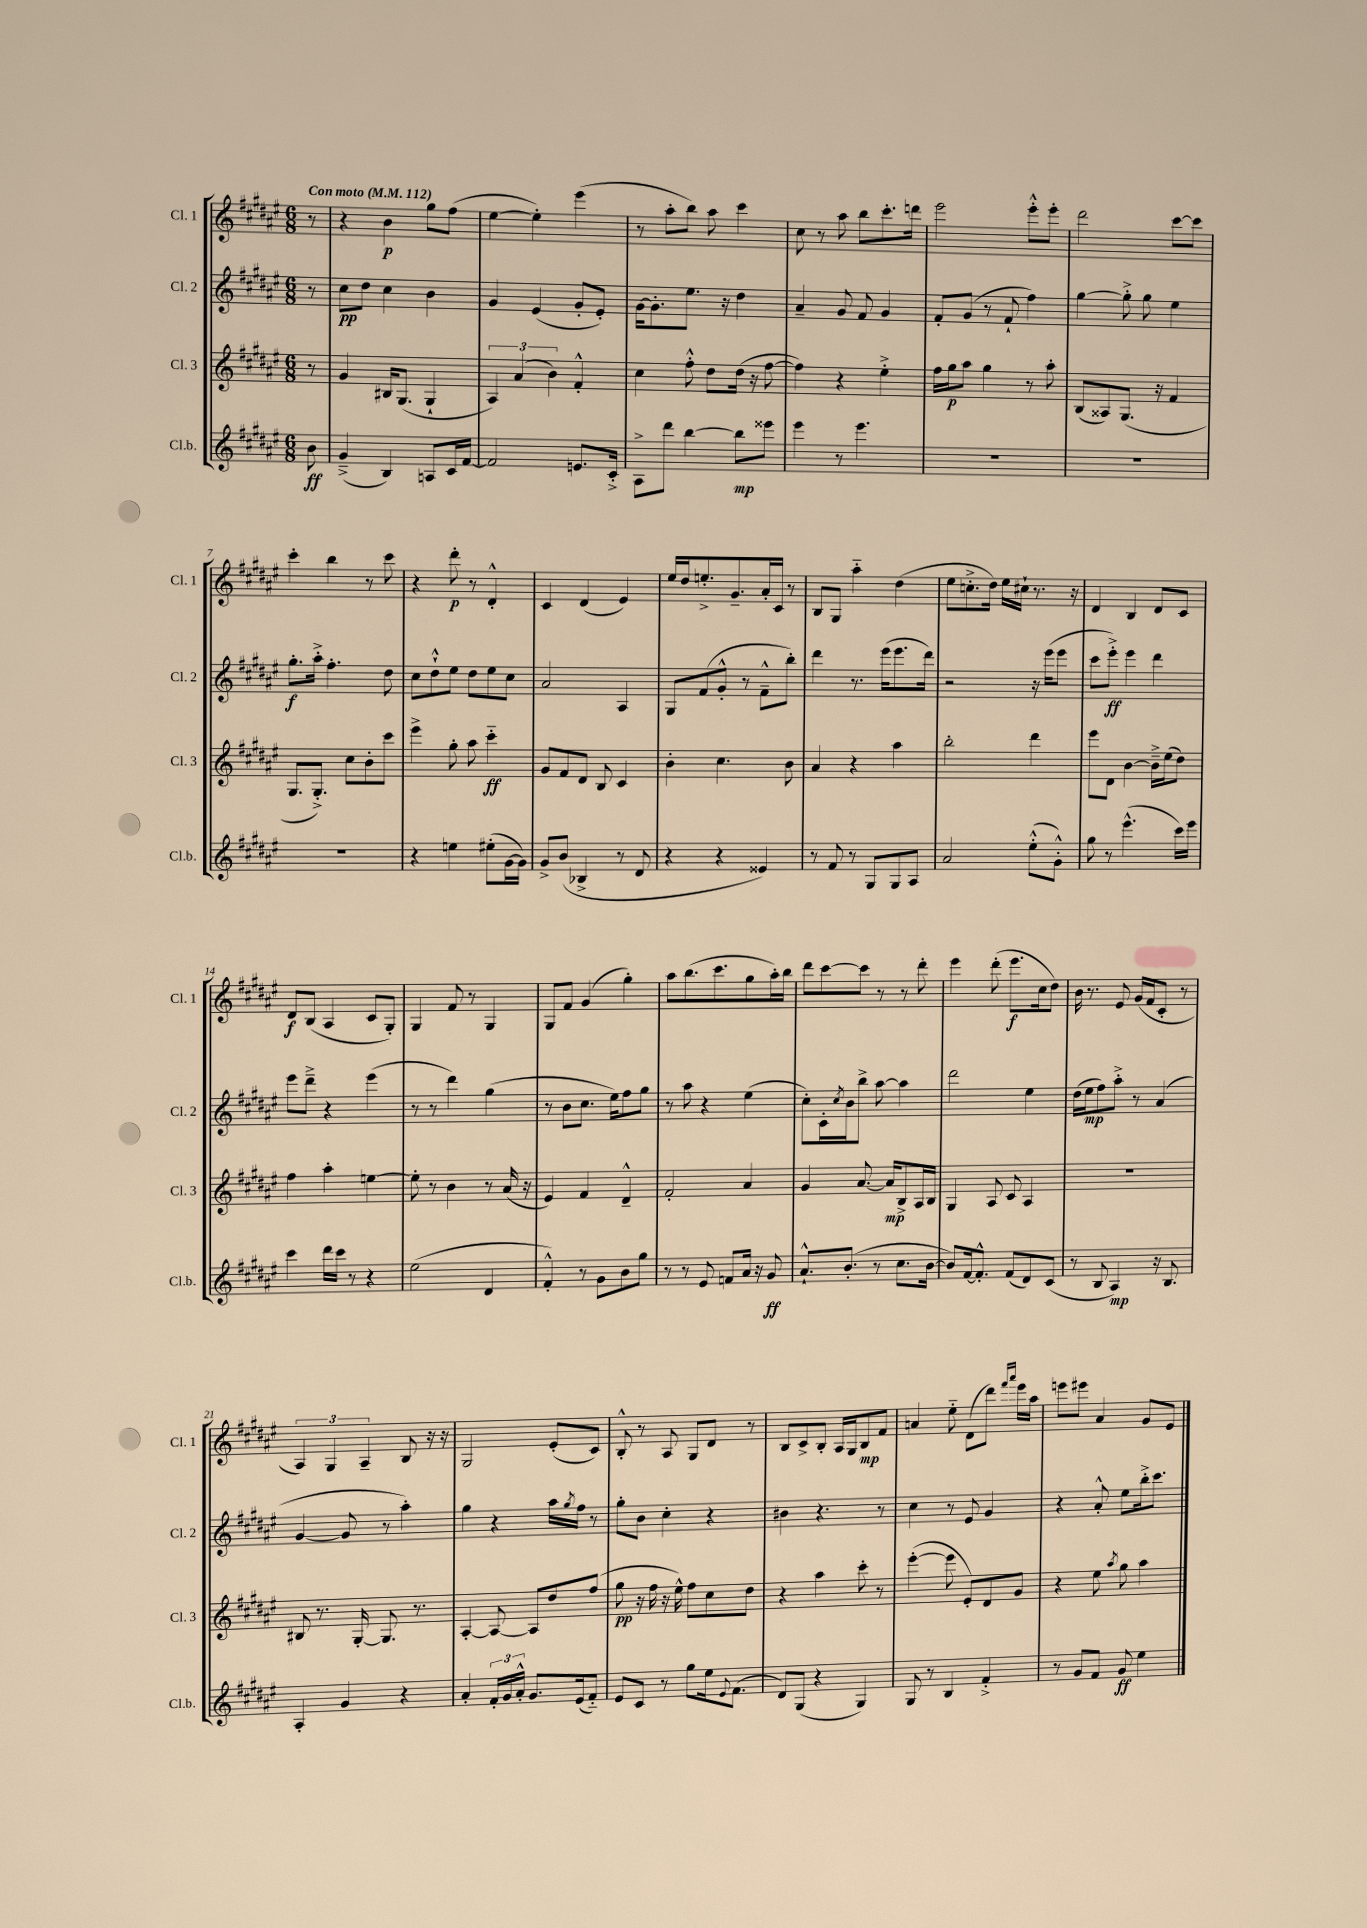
<<
\new StaffGroup <<
\new Staff = "s0" \with { instrumentName = "Cl. 1" shortInstrumentName = "Cl. 1" } {
    \clef treble \key fis \major \numericTimeSignature \time 6/8 \partial 8 \tempo "Con moto" 4 = 112
    r8 |
    r4 b'4\p gis''8 fis''8( |
    eis''4~ eis''4-.) eis'''4( |
    r8 ais''8-. b''8) ais''8 cis'''4 |
    cis''8 r8 ais''8 b''8 cis'''8.-. d'''16 |
    eis'''2 eis'''8-.-^ eis'''8-. |
    dis'''2 cis'''8~ cis'''8 |
    cis'''4-. b''4 r8 cis'''8 |
    r4 dis'''8-.\p r8 dis'4-.-^ |
    cis'4 dis'4( eis'4) |
    eis''16 dis''16 e''8.-.-> gis'8.-- ais'16-. cis'16 r8 |
    b8 gis8 ais''4-_ dis''4( |
    eis''8 c''8.-.-> dis''16) eis''16 cis''16-! r8. r16 |
    dis'4 b4 dis'8 cis'8 |
    dis'8\f b8( ais4 cis'8 gis8-.) |
    gis4 fis'8 r8 gis4 |
    gis8 fis'8 gis'4( gis''4-.) |
    ais''8 b''8.( cis'''8. gis''8 ais''16-.) b''16 |
    dis'''8 cis'''8~ cis'''8 r8 r8 dis'''8-. |
    eis'''4 dis'''8-.( eis'''8.\f cis''16 dis''8) |
    b'16 r8. eis'8 gis'16( fis'16 cis'8-. r8 |
    \tuplet 3/2 { ais4) gis4 ais4-- } b8 r16 r16 |
    gis2 eis'8-.( cis'8) |
    b8-.-^ r8 ais8 gis8 dis'8 r8 |
    b8 cis'8-> b8-. ais16 gis16 b8\mp fis'8 |
    a'4 eis''8-_ dis'8( dis'''8) \grace { fis'''16 ais'''16 } eis'''16 ais''16 |
    e'''8 eis'''8 ais'4 gis'8 eis'8 \bar "|." |
}
\new Staff = "s1" \with { instrumentName = "Cl. 2" shortInstrumentName = "Cl. 2" } {
    \clef treble \key fis \major \numericTimeSignature \time 6/8 \partial 8
    r8 |
    cis''8\pp dis''8 cis''4 b'4 |
    gis'4 eis'4( gis'8-. eis'8-.) |
    gis'16~ gis'8.-. eis''8. r16 dis''4 |
    ais'4-- gis'8 fis'8 gis'4 |
    fis'8-. gis'8( r8 fis'8-! fis''4) |
    gis''4~ gis''8-.-> gis''8 eis''4 |
    gis''8.-.\f ais''16-.-> fis''4.-. dis''8 |
    cis''8 dis''8-!-^ eis''8 dis''8 eis''8 cis''8 |
    ais'2 ais4 |
    gis8 fis'8( gis'8-.-^ r8 fis'8---^ b''8-.) |
    dis'''4 r8. eis'''16( eis'''8. dis'''16) |
    r2 r16 eis'''16( eis'''8 |
    cis'''8 eis'''8-.->\ff) eis'''4 dis'''4 |
    eis'''8 dis'''8---> r4 eis'''4( |
    r8 r8 dis'''4) gis''4( |
    r8 b'8 cis''8. eis''16) fis''8 gis''8 |
    r8 ais''8 r4 eis''4( |
    cis''8-.) cis'16-. \acciaccatura { cis''8 } b'16 b''8-> ais''8~ ais''4 |
    dis'''2 eis''4 |
    dis''16( eis''16\mp fis''8) ais''8-.-> r8 ais'4( |
    gis'4~ gis'8 r8 ais''4-.) |
    gis''4 r4 ais''16 \acciaccatura { gis''8 } fis''16 r8 |
    gis''8-. b'8 cis''4-. r4 |
    bis'4 r4. r8 |
    cis''4 r8 eis'8 gis'4 |
    r4 ais'8-.-^ eis''8 b''16-.-> cis'''8. \bar "|." |
}
\new Staff = "s2" \with { instrumentName = "Cl. 3" shortInstrumentName = "Cl. 3" } {
    \clef treble \key fis \major \numericTimeSignature \time 6/8 \partial 8
    r8 |
    gis'4 bis16 gis8.( gis4-! |
    \tuplet 3/2 { ais4) ais'4( b'4) } fis'4-.-^ |
    cis''4 fis''8-.-^ dis''8 dis''16( r16 fis''8~ |
    fis''4) r4 eis''4-.-> |
    fis''16 gis''16\p ais''8 gis''4 r8 ais''8-. |
    b8( aisis8) gis8.( r16 fis'4 |
    gis8. gis8.-.->) cis''8 b'8-. cis'''8 |
    eis'''4-> gis''8-. ais''8 cis'''4-_\ff |
    gis'8 fis'8 dis'8 b8 cis'4 |
    b'4-. cis''4. b'8 |
    ais'4 r4 ais''4 |
    b''2-. dis'''4 |
    eis'''8 dis'8 b'4~ b'16---> eis''16( dis''8) |
    fis''4 ais''4-. e''4~ |
    e''8-. r8 b'4 r8 ais'16( r16 |
    eis'4) fis'4 dis'4---^ |
    fis'2-. ais'4 |
    gis'4 ais'8.~ ais'16\mp b8-> ais16 b16 |
    gis4 ais8 cis'8 ais4 |
    R2. |
    bis8 r8. gis16~-. gis8. r8. |
    ais4~-. ais8~ ais8 dis''8 fis''8( |
    gis''8\pp r16 fis''16 r16 eis''16-^) fis''8 cis''8 dis''8 |
    r4 ais''4 cis'''8-. r8 |
    eis'''4~-.( eis'''8 eis'8-.) dis'8 gis'8 |
    r4 eis''8 \acciaccatura { ais''8 } gis''8 ais''4 \bar "|." |
}
\new Staff = "s3" \with { instrumentName = "Cl.b." shortInstrumentName = "Cl.b." } {
    \clef treble \key fis \major \numericTimeSignature \time 6/8 \partial 8
    b'8\ff |
    gis'4--->( b4) a8 cis'16 fis'16~ |
    fis'2 e'8. cis'16-.-> |
    ais8-> dis'''8 b''4~ b''8\mp eisis'''8 |
    eis'''4 r8 eis'''4. |
    R2. |
    R2. |
    R2. |
    r4 e''4 eis''8-.( gis'16~ gis'16) |
    gis'8-> b'8( bes4-> r8 dis'8 |
    r4 r4 eisis'4) |
    r8 fis'8 r8 gis8 gis8 ais8 |
    ais'2 eis''8-.-^( gis'8-.-^) |
    gis''8 r8 eis'''4.-^( cis'''16) eis'''16 |
    cis'''4 dis'''16 cis'''16 r8 r4 |
    eis''2( dis'4 |
    fis'4-.-^) r8 gis'8 b'8 gis''8 |
    r8 r8 eis'8 f'8 ais'16 r16 gis'8\ff |
    ais'8.-!-^ b'8.-.( r8 cis''8. b'16~ |
    b'8) fis'16~ fis'8.-.-^ fis'8( dis'8) cis'8( |
    r8 b8 ais4\mp) r16 b8. |
    ais4-. gis'4 r4 |
    ais'4-. \tuplet 3/2 { fis'16-. gis'16 ais'16-.-^ } gis'8. eis'16( fis'8-_) |
    eis'8 cis'8 r8 gis''8 eis''16 \appoggiatura { eis'8 } fis'8.( |
    dis'8) gis8( r4 gis4) |
    gis8 r8 b4 fis'4-.-> |
    r8 gis'8 fis'8 gis'8\ff eis''4 \bar "|." |
}
>>
>>
